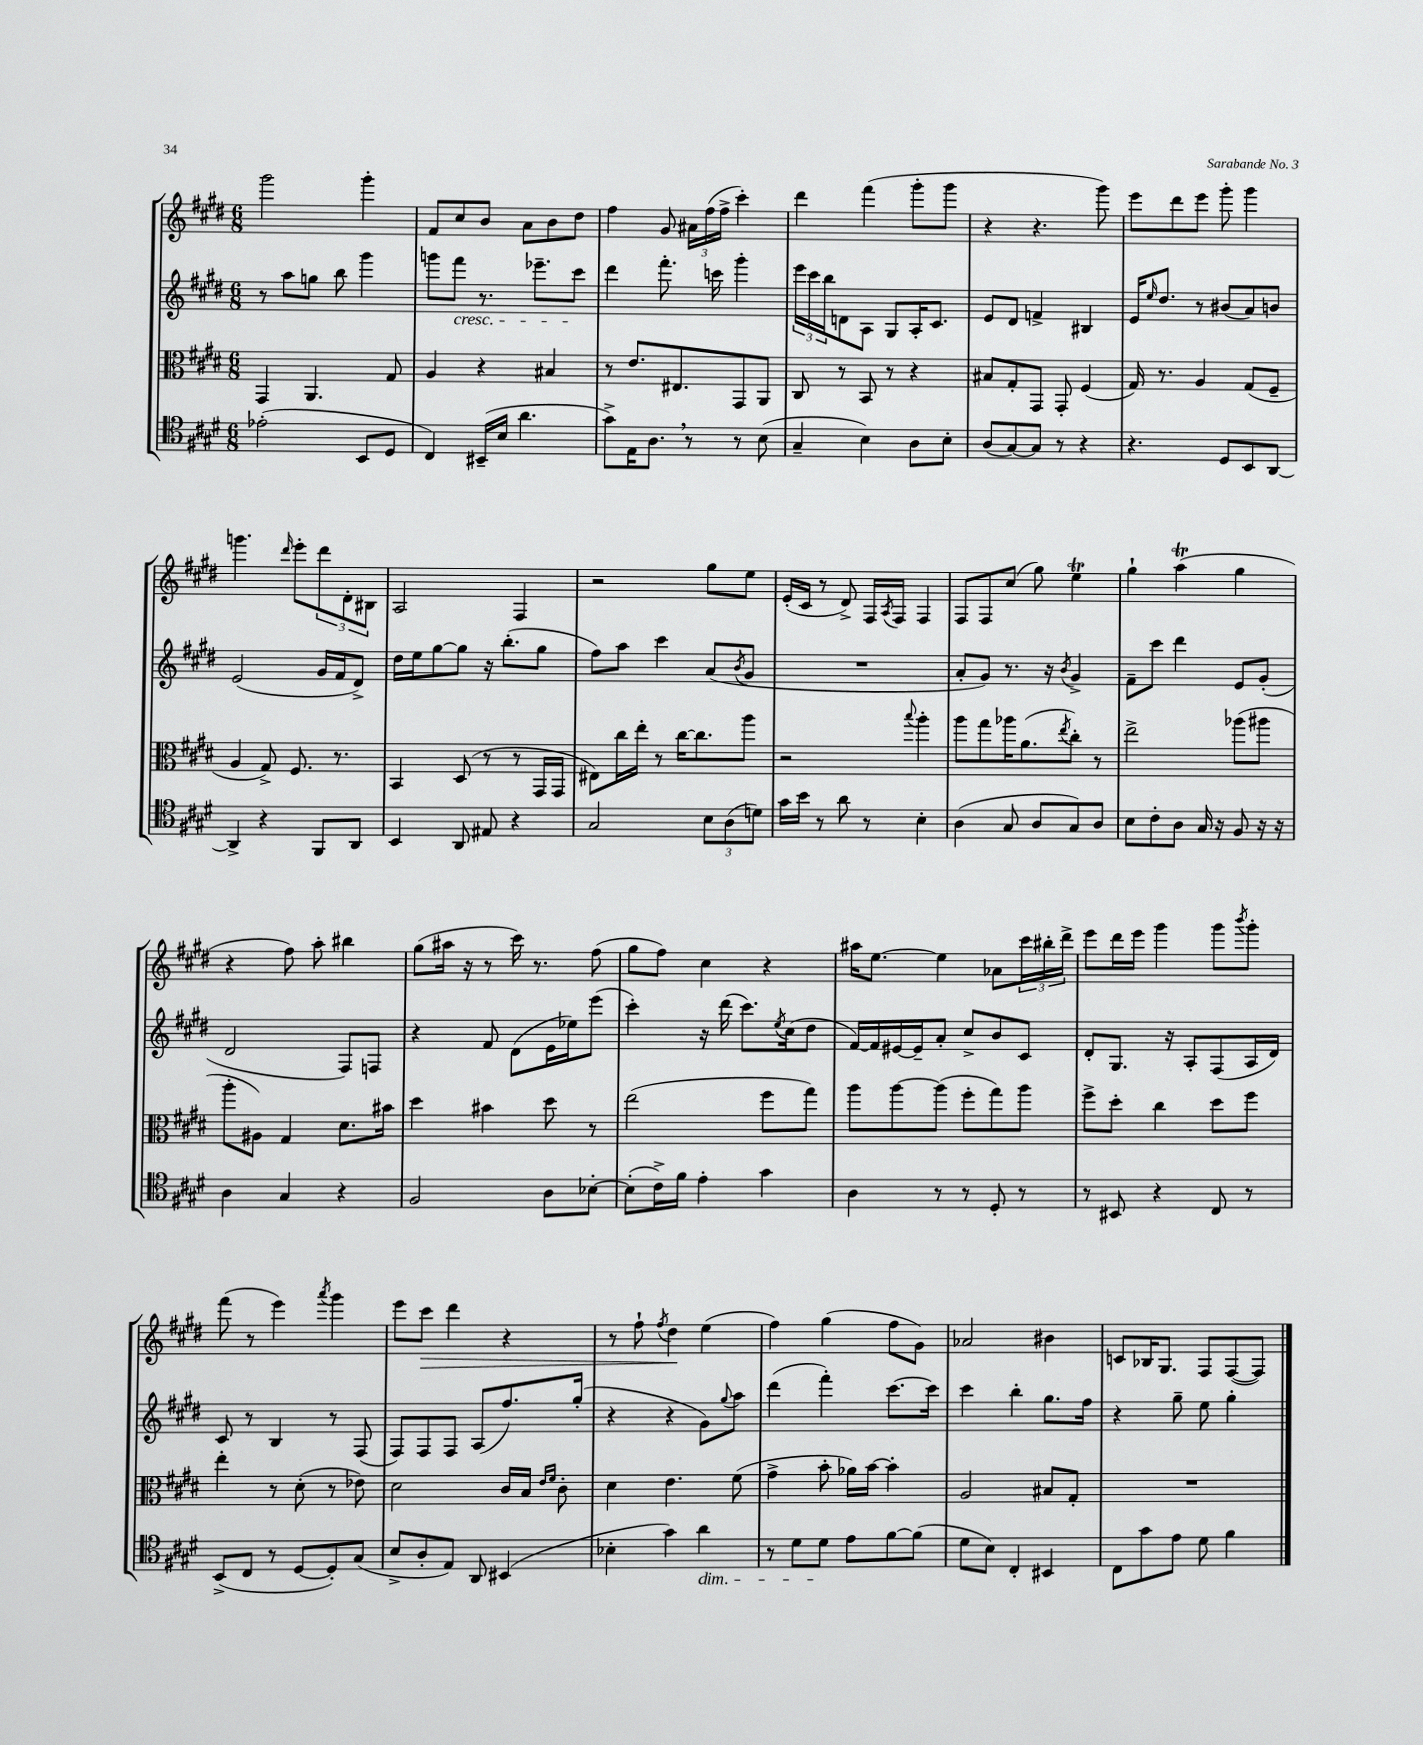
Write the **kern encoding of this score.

**kern	**kern	**kern	**kern
*staff4	*staff3	*staff2	*staff1
*clefC4	*clefC3	*clefG2	*clefG2
*k[f#c#g#d#]	*k[f#c#g#d#]	*k[f#c#g#d#]	*k[f#c#g#d#]
*M6/8	*M6/8	*M6/8	*M6/8
(2e-'\	4GG#/	8r	2ggg#\
.	.	8aa\L	.
.	4.AA/	8gg\J	.
.	.	8bb\	.
8BB/L	.	4ggg#\	4ggg#'\
8D#/J	8G#/	.	.
=	=	=	=
4C#/)	4A/	8ggg\L	8f#/L
.	.	8fff#\J	8cc#/
(16BB#~/LL	4r	8.r	8b/J
16B/JJ	.	.	.
4.a\	.	.	8a\L
.	.	8.eee-~\L	.
.	4B#/	.	8b\
.	.	8ccc#\J	8dd#\J
=	=	=	=
8g#^\L)	8r	4ddd#\	4ff#\
16E\K	8.e/L	.	.
8.A\J	.	.	.
.	.	8.fff#'\	8g#/
.	8.E#/	.	.
8r	.	.	24a#\LL
.	.	.	(24ff#\
.	.	16ccc\	.
.	.	.	24ff#^\JJ
8r	8GG#/	4ggg#'\	4ccc#'\)
(8B\	8AA/J	.	.
=	=	=	=
4G#~/	8C#/	24eee\LL	4ddd#\
.	.	24ccc#\	.
.	.	24bb\J	.
.	8r	8d\	.
4B\)	8BB/	8A\J	(4fff#\
.	8r	8G#/L	.
8A\L	4r	16A'/K	8ggg#'\L
.	.	8.c#/J	.
8B'\J	.	.	8ggg#\J
=	=	=	=
(8A/L	8B#/L	8e/L	4r
[8G#/)	8G#'/	8d#/J	.
8G#/]J	8GG#/J	4f^/	4.r
8r	8GG#'/	.	.
4r	(4F#/	4B#/	.
.	.	.	8ggg#\)
=	=	=	=
4.r	16G#/)	16e/LK	8eee\L
.	.	16qqee/	.
.	8.r	8.dd#/J	.
.	.	.	8ddd#\
.	4A/	8r	8eee\J
8D#/L	.	(8b#/L	8ggg#'\
8BB/	(8G#/L	8a/)	4ggg#\
[8AA/J	8F#~/J	8b/J	.
=	=	=	=
4AA^/]	4A/	(2e/	4.ggg\
4r	8G#^/)	.	.
.	.	.	16qqddd#/
.	8.F#/	.	8eee'\L
8FF#/L	.	16g#/LL	12ddd#\
.	8.r	16f#/J	.
.	.	.	12d#'\
8AA/J	.	8d#^/J)	.
.	.	.	12B#\J
=	=	=	=
4BB/	4BB/	16dd#\LL	2A/
.	.	16ee\J	.
.	.	[8gg#\	.
8AA/	(8D#/	8gg#\]J	.
8E#/	8r	16r	.
.	.	(8.bb'\L	.
4r	8r	.	4F#/
.	16GG#/LL	8gg#\J	.
.	16GG#/JJ	.	.
=	=	=	=
2G#/	8E#\L)	8ff#\L)	2r
.	16cc#\L	8aa\J	.
.	16ee'\JJ	.	.
.	8r	4ccc#\	.
.	[16cc#\LK	.	.
.	8.cc#\]	.	.
12B\L	.	(8a/L	8gg#\L
(12A\	.	.	.
.	.	8qb/	.
.	8aa\J	8g#/J	8ee\J
12d\J)	.	.	.
=	=	=	=
16g#\LL	2r	2.r	(16e'/LL
16b\JJ	.	.	16c#/JJ
8r	.	.	8r
8a\	.	.	8d#^/)
8r	.	.	16F#/LL
.	.	.	8qA/
.	.	.	16F#/JJ
.	8qqbb/	.	.
4B'\	4aa'\	.	4F#/
=	=	=	=
(4A\	8aa\L	8a'/L	8F#/L
.	8gg#\	8g#/J)	8F#/
8G#/	16aa-\K	8.r	(8cc#/J
.	(8.a\	.	.
8A/L	.	.	8gg#\)
.	.	16r	.
.	8qee/	8qb/	.
8G#/)	8cc#'\J)	4g#^/	4ee\
8A/J	8r	.	.
=	=	=	=
8B\L	2ee^\	8f#~\L	4gg#`\
8c#'\	.	8ccc#\J	.
8A\J	.	4ddd#\	(4aa\
16G#/	.	.	.
16r	.	.	.
8F#/	(8aa-\L	8e/L	4gg#\
16r	8aa#\J	(8g#'/J	.
16r	.	.	.
=	=	=	=
4A\	8aa'\L	2d#/	4r
.	8A#\J)	.	.
4G#/	4G#/	.	8ff#\)
.	.	.	8aa'\
4r	8.d#\L	8F#/L)	4bb#\
.	.	8F/J	.
.	16b#\Jk	.	.
=	=	=	=
2F#/	4dd#\	4r	(8gg#\L
.	.	.	16aa#\Jk
.	.	.	16r
.	4b#\	8f#/	8r
.	.	(8d#\L	16ccc#\)
.	.	.	8.r
8A\L	8dd#\	16e\L	.
.	.	16ee-\J)	.
[8B-'\J	8r	(8eee\J	(8ff#\
=	=	=	=
(8B-'\]L	(2ee\	4ccc#'\)	8gg#\L
16c#^\L)	.	.	8ff#\J)
16f#\JJ	.	.	.
4e'\	.	16r	4cc#\
.	.	(16ddd#\	.
.	.	8.ccc#\L)	.
4g#\	8ff#\L	.	4r
.	.	8qee/	.
.	.	(16cc#\k	.
.	8gg#\J)	8dd#\J	.
=	=	=	=
4A\	8aa\L	[16f#/LL)	16aa#\LK
.	.	16f#/]	[8.ee\J
.	[8aa\	[16e#/	.
.	.	16e#~/]J	.
8r	(8aa\]J	8a'/J	4ee\]
8r	8ff#'\L	8cc#^/L	.
8D#'/	8gg#\)	8b/	8a-\L
8r	8aa\J	8c#/J	24ccc#\L
.	.	.	24bb#'\
.	.	.	24ddd#^\JJ
=	=	=	=
8r	8ff#^\L	8d#'/L	8eee\L
8BB#/	8dd#'\J	8.G#/J	16ddd#\L
.	.	.	16eee\JJ
4r	4cc#\	.	4ggg#\
.	.	16r	.
.	.	8A'/L	.
8C#/	8dd#\L	(8F#/	8ggg#\L
.	.	.	8qbbb/
8r	8ff#\J	16A/L	8ggg#'\J
.	.	16d#/JJ)	.
=	=	=	=
(8BB^/L	4ee'\	8c#/	(8fff#\
8C#/J	.	8r	8r
8r	8r	4B/	4eee\)
[8D#/L	(8d#'\	.	.
.	.	.	8qaaa/
8D#'/])	8r	8r	4ggg#\
(8G#/J	8e-\)	(8F#/	.
=	=	=	=
8B^/L	2d#\	8F#/L)	8eee\L
8A'/	.	8F#/	8ccc#\J
8E/J)	.	8F#/J	4ddd#\
8AA/	.	(8A/L	.
(4BB#/	16c#/LL	8.ff#/)	4r
.	16B/JJ	.	.
.	16qqe/LL	.	.
.	16qqf#/JJ	.	.
.	8c#'\	.	.
.	.	(16gg#'/Jk	.
=	=	=	=
4B-'\	4d#\	4r	8r
.	.	.	8ff#`\
.	.	.	8qff#/
4g#\)	4.e\	4r	4dd#\
4a\	.	8g#\L)	(4ee\
.	.	8qqgg#/	.
.	(8f#\	8aa\J	.
=	=	=	=
8r	4g#^\	(4ddd#\	4ff#\)
8d#\L	.	.	.
8d#\J	8b'\	4fff#'\)	(4gg#\
8e\L	16a-\LL)	.	.
.	[16b\JJ	.	.
[8f#\	4b'\]	[8.ccc#\L	8ff#\L
(8f#\]J	.	.	8g#\J)
.	.	16ccc#\]Jk	.
=	=	=	=
8d#\L	2A/	4ccc#\	2a-/
8B\J)	.	.	.
4C#'/	.	4bb'\	.
4BB#/	8B#/L	8.gg#\L	4b#\
.	8G#'/J	.	.
.	.	16ff#\Jk	.
=	=	=	=
8C#\L	2.r	4r	8c/L
8g#\	.	.	16B-/K
.	.	.	8.G#/J
8e\J	.	8gg#~\	.
8d#\	.	8ee\	8F#/L
4f#\	.	4gg#'\	([8F#/
.	.	.	8F#/]J)
==	==	==	==
*-	*-	*-	*-
